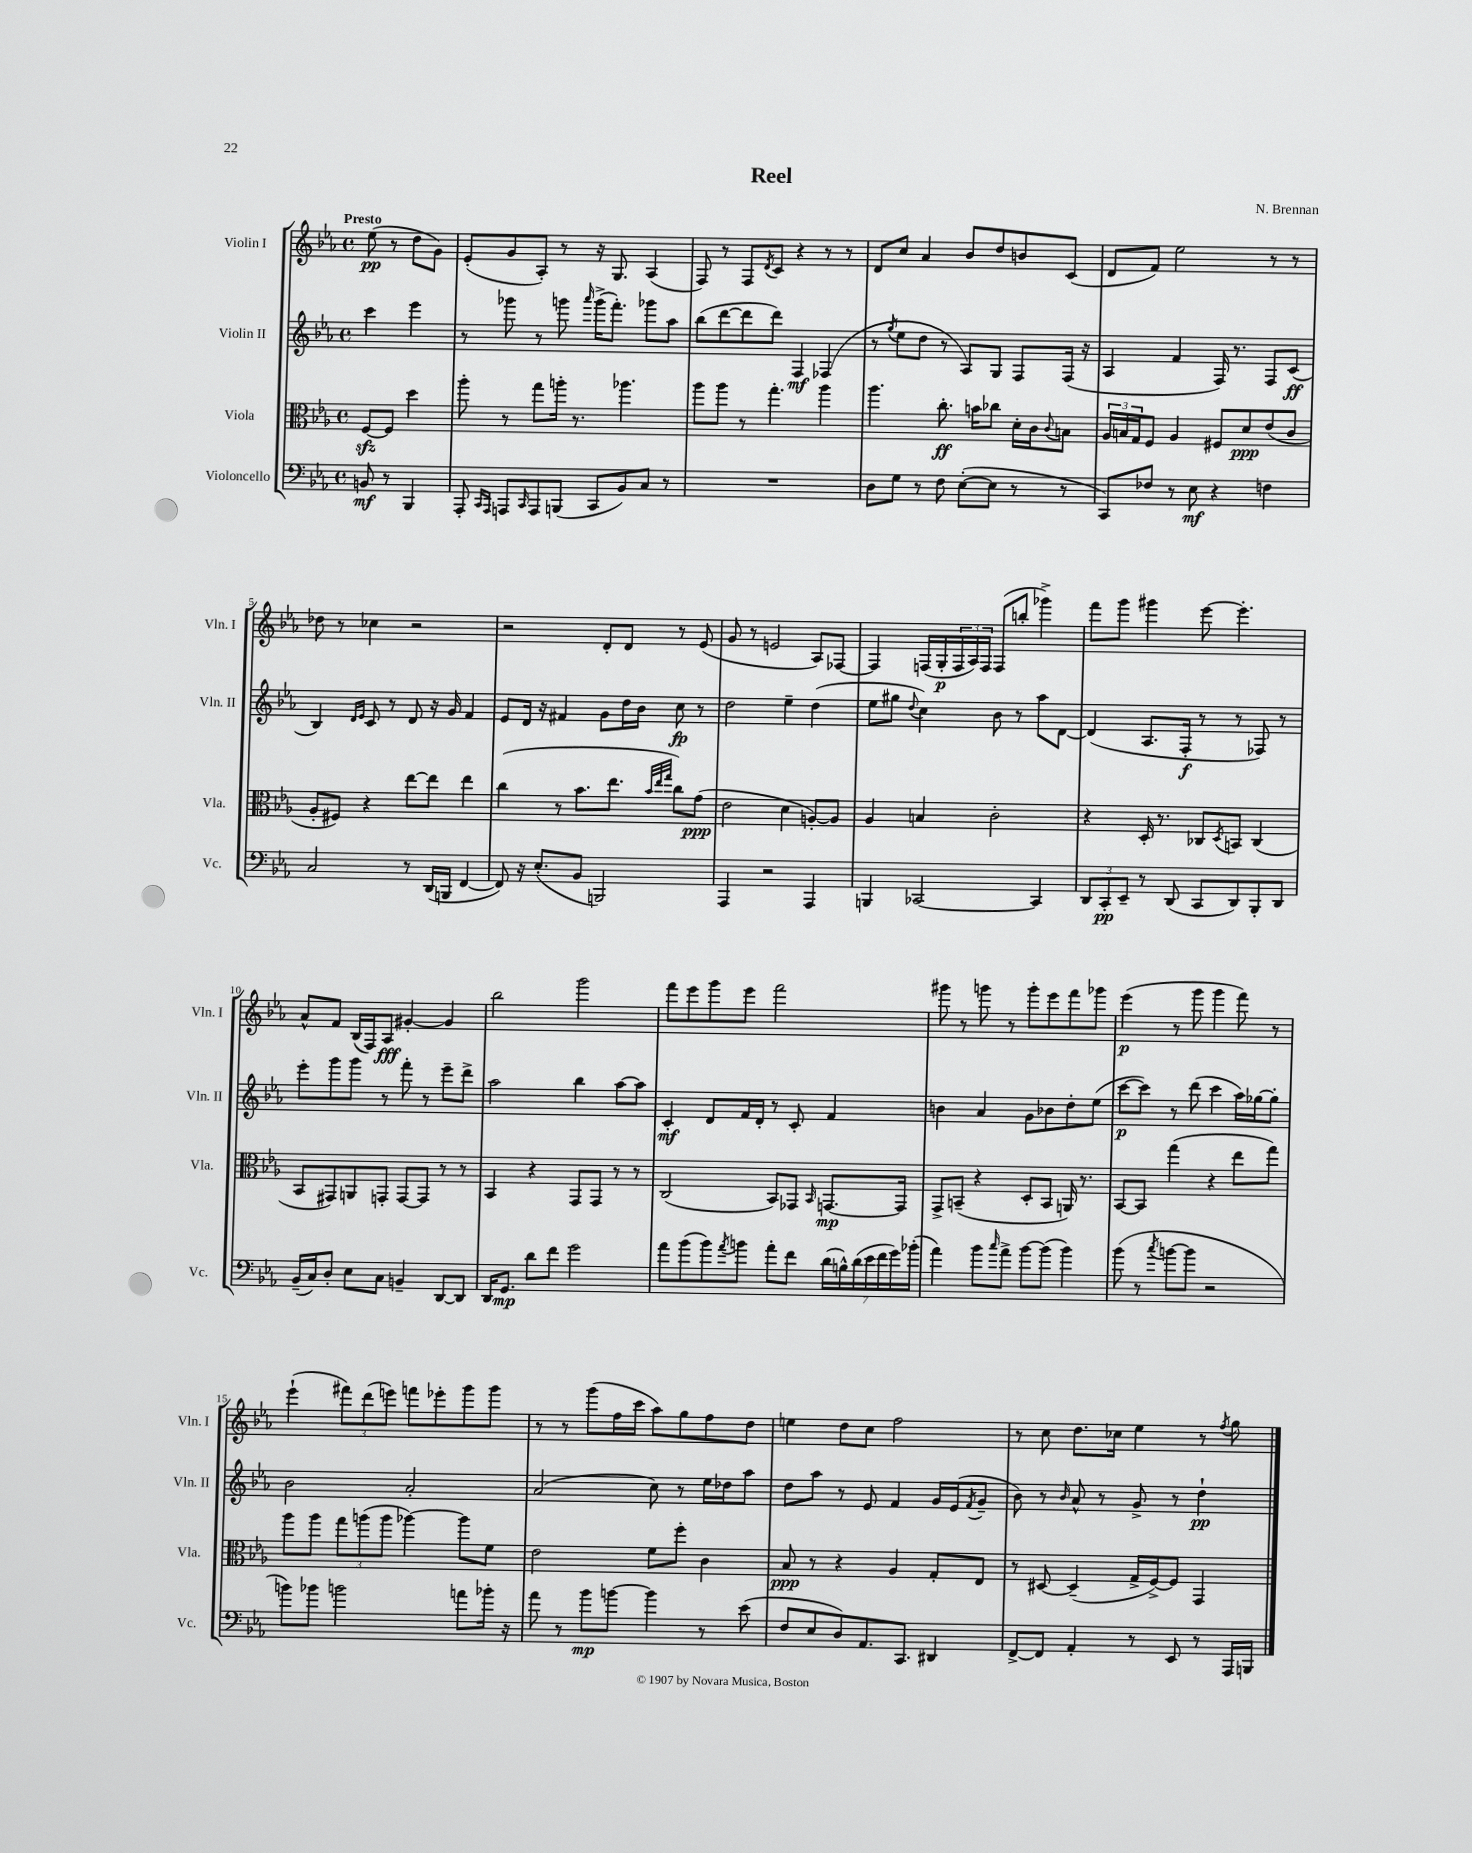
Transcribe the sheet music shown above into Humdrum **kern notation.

**kern	**kern	**kern	**kern
*staff4	*staff3	*staff2	*staff1
*clefF4	*clefC3	*clefG2	*clefG2
*k[b-e-a-]	*k[b-e-a-]	*k[b-e-a-]	*k[b-e-a-]
*M4/4	*M4/4	*M4/4	*M4/4
*met(c)	*met(c)	*met(c)	*met(c)
8BB	[8F	4ccc	(8ee-
8r	8F]	.	8r
4BBB-	4dd	4eee-	8dd
.	.	.	8g)
=	=	=	=
8AAA-'	8aa-'	8r	(8e-'
16qqCC	.	.	.
16qqAAA-	.	.	.
8AAA	8r	8ggg-	8g
16qqCC	.	.	.
8AAA	8gg	8r	8A-')
(8BBB	16aa'	8ggg	8r
.	8.r	.	.
.	.	16qqaaa-	.
8CC	.	(16ggg^	16r
.	.	8.fff')	8.G
8BB-)	4.aa-	.	.
8C	.	8ggg-	(4A-
8r	.	8aa-	.
=	=	=	=
1r	8aa-	(8bb-	8F)
.	8aa-	[8ddd	8r
.	8r	8ddd]	8F
.	.	.	8qd
.	4.gg'	8ddd)	8c
.	.	4F	4r
.	4aa-	(4F-	8r
.	.	.	8r
=	=	=	=
8D	4.aa-	8r	8d
.	.	8qgg	.
8G	.	8ee-	8cc
8r	.	8dd	4a-
8F	8.cc'	8r	.
([8E-'	.	8A-)	8b-
.	16b	.	.
8E-]	8cc-	8G	8dd
8r	16d'	8F	8b
.	16c	.	.
.	8qqc	.	.
8r	8B	(16F	(8c
.	.	16r	.
=	=	=	=
8CC)	24A-	4A-	8d
.	24B	.	.
.	24G	.	.
8F-	8F	.	8f)
8r	4A-	4f	2ee-
8E-	.	.	.
4r	8F#	16F)	.
.	.	8.r	.
.	8d	.	.
4F	(8e-	8F	8r
.	8c	(8c	8r
=	=	=	=
2C	8A-'	4B-)	8dd-
.	8F#)	.	8r
.	.	16qqd	.
.	.	16qqe-	.
.	4r	8c	4cc-
.	.	8r	.
8r	[8ee-	8d	2r
(16DD	8ee-]	16r	.
16BBB	.	16g	.
[4FF	4ee-	4f	.
=	=	=	=
8FF])	(4cc	8e-	2r
16r	.	16d	.
(8.E-'	.	16r	.
.	8r	4f#	.
8BB-	8.b-	.	.
2BBB)	.	8g	8d'
.	8.ee-	.	.
.	.	16dd	8d
.	.	16b-	.
.	32qqb-	.	.
.	32qqee-	.	.
.	32qqgg	.	.
.	8cc)	8cc	8r
.	(8g	8r	(8e-
=	=	=	=
4AAA-	2e-	2dd	8g
.	.	.	8r
2r	.	.	2e
.	4d	4ee-~	.
4AAA-	[8A')	(4dd	8A-)
.	8A]	.	[8F-
=	=	=	=
4BBB	4A-	8ee-	4F-]
.	.	8gg#	.
.	.	8qqdd	.
[2CC-	4B	4cc)	(16F
.	.	.	16G'
.	.	.	24F
.	.	.	24A-)
.	.	.	24F
.	2c'	8b-	(8F
.	.	8r	8bb'
4CC-]	.	8aa-	4ggg-^)
.	.	[8d	.
=	=	=	=
12DD	4r	(4d]	8fff
12CC'	.	.	.
.	.	.	8ggg
12EE-~	.	.	.
8r	16D'	8.A-	4ggg#
.	8.r	.	.
(8DD	.	.	.
.	.	16F'	.
8CC	8C-	8r	[8eee-
.	8qD	.	.
8DD)	8BB	8r	4.eee-']
8BBB-'	(4C-	8F-)	.
8DD	.	8r	.
=	=	=	=
(16BB-~	8BB-	8eee-'	8a-^^
16C)	.	.	.
8D'	8GG#)	8ggg	8f
8E-	8AA	8ggg	(16B-
.	.	.	16F)
8C	8GG'	8r	8A-
4BB~	[8GG	8fff'	[4g#'
.	8GG]	8r	.
[8DD	8r	8eee-~	4g#]
8DD]	8r	8ddd^	.
=	=	=	=
16DD	4BB-	2aa-	2bb-
8.GG	.	.	.
8d	4r	.	.
8f	.	.	.
2g	8GG	4bb-	2ggg
.	8GG	.	.
.	8r	[8aa-	.
.	8r	8aa-]	.
=	=	=	=
8a-	(2C	4c'	8fff
(8b-	.	.	8eee-
8b-)	.	8d	8ggg
8qa-	.	.	.
8b	.	16f	8eee-
.	.	16d'	.
8a-'	8BB-)	8r	2fff
8f	8GG-	8c'	.
.	16qqBB-	.	.
(28d	[8.GG	4f	.
28B^^)	.	.	.
(28d	.	.	.
28e-	.	.	.
28f	.	.	.
28g)	.	.	.
.	16GG]	.	.
(28b-'	.	.	.
=	=	=	=
4a-)	8GG^	4b	8ggg#
.	(8BB~	.	8r
8b-	4r	4a-	8ggg
16qqcc	.	.	.
8a-^	.	.	8r
[8b-	8D'	8g	8ggg'
(8b-]	8BB	8b-	8eee-
4b-)	16AA)	8dd'	8fff
.	8.r	.	.
.	.	(8ee-	8ggg-
=	=	=	=
(8b-	[8BB-	[8ccc	(4eee-
8r	8BB-]	8ccc])	.
8qcc	.	.	.
[8b	(4gg	8r	8r
8b]	.	(8ddd	8ggg
2r	4r	4ccc	4ggg
.	8ee-	16aa-)	8fff)
.	.	[16gg-	.
.	8gg)	8gg-']	8r
=	=	=	=
8b)	8aa-	2b-	(4eee-`
8b-	8aa-	.	.
2b	12gg	.	12fff#)
.	(12aa	.	(12ddd
.	12aa	.	12eee)
.	[4aa-)	2a-'	8fff
.	.	.	8eee-'
8a	8aa-]	.	8ggg
16b-'	8f	.	8ggg
16r	.	.	.
=	=	=	=
8a-	2e-	(2a-	8r
8r	.	.	8r
8b-	.	.	(8ggg
[8b	.	.	16ff
.	.	.	16ccc
4b]	8f	8cc)	8aa-)
.	8ff'	8r	8gg
8r	4c	16ee-	8ff
.	.	16dd-	.
(8e-	.	8aa-	8dd
=	=	=	=
8F	8B-	8dd	4ee
8E-	8r	8aa-	.
8D)	4r	8r	8dd
8.AA-	.	8e-	8cc
.	4A-	4f	2ff
8.CC	.	.	.
4DD#	8G'	16g	.
.	.	(16e-	.
.	.	8qf	.
.	8E-	8g~	.
=	=	=	=
[8FF^	8r	8b-)	8r
8FF]	[8D#	8r	8cc
.	.	16qqb-	.
4AA-'	(4D#~]	8a-^^	8.dd
.	.	8r	.
.	.	.	16cc-
8r	16G^	8g^	4ee-
.	[16F^)	.	.
8EE-	8F]	8r	.
8r	4GG	4dd`	8r
.	.	.	8qff
16AAA-	.	.	8gg
16BBB	.	.	.
==	==	==	==
*-	*-	*-	*-
